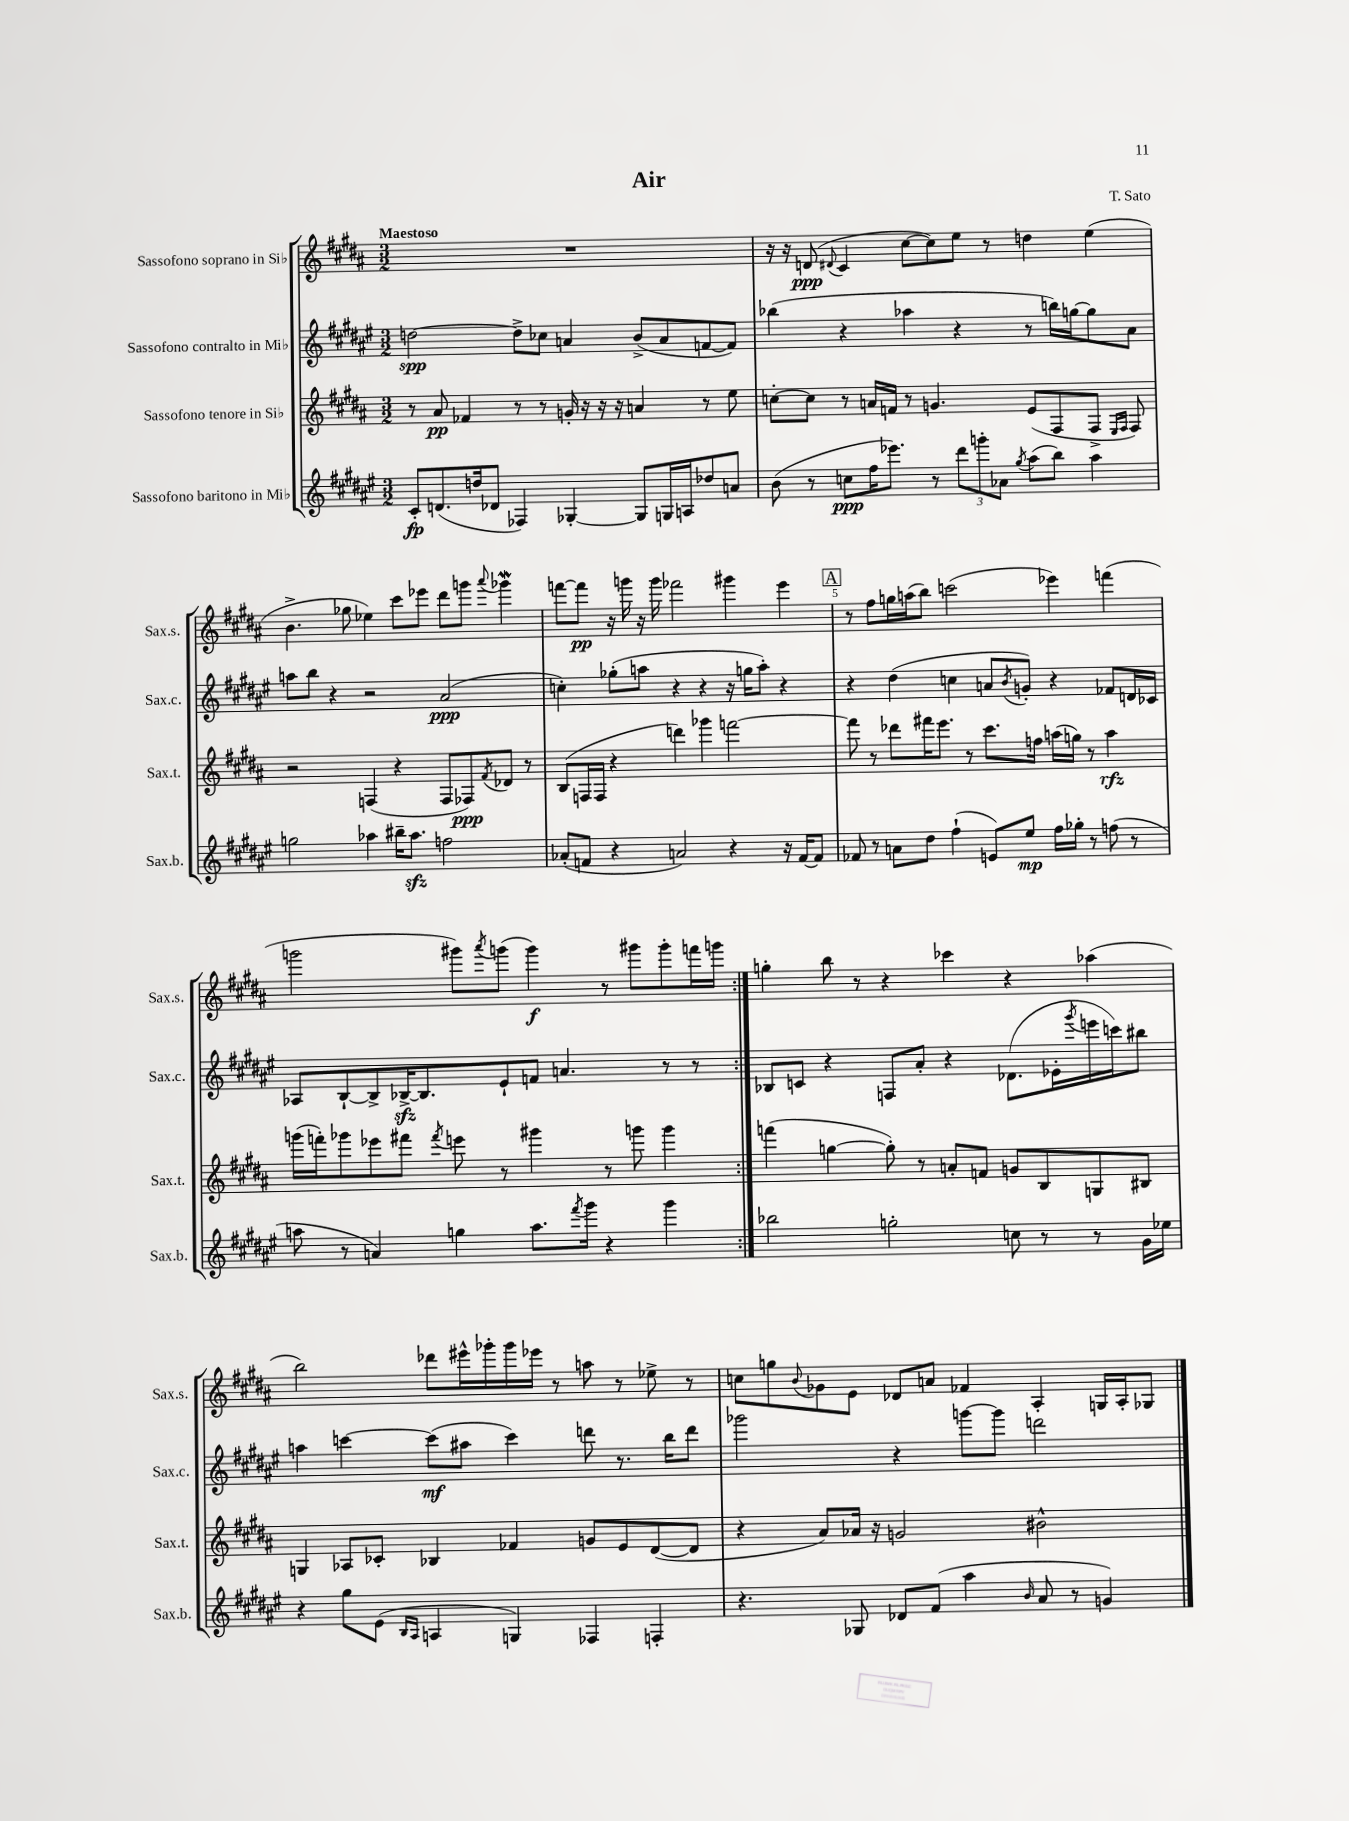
\header { title = "Air" composer = "T. Sato" }
<<
\new StaffGroup <<
\new Staff = "s0" \with { instrumentName = "Sassofono soprano in Sib" shortInstrumentName = "Sax.s." } {
    \clef treble \key b \major \numericTimeSignature \time 3/2 \tempo "Maestoso"
    \repeat volta 2 { R1. |
    r16 r16 d'8\ppp( \appoggiatura { dis'8 } cis'4 cis''8~ cis''8) e''8 r8 d''4 e''4( |
    b'4.-> ges''8 ees''4) cis'''8 ees'''8 dis'''8 g'''8 \appoggiatura { ais'''8 } ges'''4\mordent |
    f'''8~ f'''8\pp r16 g'''16 r16 g'''16 fes'''2 gis'''4 e'''4 |
    \mark \markup { \box "A" } r8 fis''8 g''16 a''16( b''8) c'''2( ees'''4) f'''4( |
    g'''2 gis'''8) \acciaccatura { ais'''8 } g'''8( g'''4\f) r8 gis'''8 gis'''8-. f'''16 g'''16 | }
    g''4-. b''8 r8 r4 ces'''4 r4 aes''4( |
    b''2) des'''8 eis'''16-^ ges'''16-. ges'''16 ees'''16 r8 a''8 r8 ees''8-> r8 |
    c''8 g''8 \appoggiatura { b'8 } ges'8 e'8 des'8 a'8 fes'4 ais4-. g16 ais16-. ges8 \bar "|." |
}
\new Staff = "s1" \with { instrumentName = "Sassofono contralto in Mib" shortInstrumentName = "Sax.c." } {
    \clef treble \key fis \major \numericTimeSignature \time 3/2
    \repeat volta 2 { d''2~\spp d''8-> ces''8 a'4 b'8->( a'8 f'8~ f'8) |
    bes''4( r4 aes''4 r4 r8 b''16) g''16~ g''8 ais'8 |
    a''8 b''8 r4 r2 ais'2\ppp( |
    c''4-.) ges''8-.( a''8 r4 r4 r16 g''16 a''8-.) r4 |
    \mark \markup { \box "A" } r4 dis''4( c''4 a'8 \acciaccatura { b'8 } g'8-.) r4 fes'8 d'16 ces'16 |
    aes8 b8~-! b8-> bes16~->\sfz bes8. eis'8-! f'8 a'4. r8 r8 | }
    bes8 c'8 r4 f8 ais'8-. r4 des'8.( ees'16-. \acciaccatura { gis'''8 } e'''16 c'''16) bis''8 |
    a''4 c'''4~ c'''8\mf( ais''8 c'''4) d'''8 r8. b''16 d'''8 |
    ges'''2 r4 g'''8~ g'''8 d'''2 \bar "|." |
}
\new Staff = "s2" \with { instrumentName = "Sassofono tenore in Sib" shortInstrumentName = "Sax.t." } {
    \clef treble \key b \major \numericTimeSignature \time 3/2
    \repeat volta 2 { r8 ais'8\pp fes'4 r8 r8 g'16-. r16 r16 r16 a'4 r8 e''8 |
    c''8~-. c''8 r8 a'16 f'16 r8 g'4. e'8( fis8 fis8-> \grace { e16 fis16 } fis8) |
    r2 f4( r4 f8 fes8\ppp) \acciaccatura { fis'8 } des'8 r8 |
    b8( f16 f16 r4 d'''4) ges'''4 f'''2~ |
    \mark \markup { \box "A" } f'''8 r8 des'''8 fis'''16 e'''8. r8 cis'''8. f''16 a''16( g''16) r8 a''4\rfz |
    g'''16( f'''16-.) ges'''8 ees'''8 fis'''8 \acciaccatura { fis'''8 } e'''8 r8 gis'''4 r8 g'''8 g'''4 | }
    f'''4( g''4~ g''8-.) r8 a'8-. f'8 g'8 b8 g8 bis8 |
    g4 aes8 ces'8-. bes4 fes'4 g'8 e'8 dis'8~( dis'8 |
    r4 ais'8) aes'16 r16 g'2 bis'2-^ \bar "|." |
}
\new Staff = "s3" \with { instrumentName = "Sassofono baritono in Mib" shortInstrumentName = "Sax.b." } {
    \clef treble \key fis \major \numericTimeSignature \time 3/2
    \repeat volta 2 { cis'8-.\fp d'8.( d''16 des'8 fes4) ges4~-. ges8 g16 a16 des''8 a'8 |
    b'8( r8 c''8\ppp fis''16 ees'''8.) r8 \tuplet 3/2 { dis'''8 g'''8-. aes'8 } \acciaccatura { gis''8 } ais''8( b''8) ais''4 |
    g''2 aes''4 bis''16-- aes''8.\sfz f''2 |
    aes'8-.( f'8 r4 a'2) r4 r16 f'16~ f'8 |
    \mark \markup { \box "A" } fes'8 r8 a'8 dis''8 fis''4-!( e'8) eis''8\mp fis''16 ges''16-. r8 f''8( r8 |
    a''8 r8 a'4) g''4 a''8. \acciaccatura { fis'''8 } gis'''16 r4 gis'''4 | }
    bes''2 g''2-. c''8 r8 r8 gis'16 ees''16 |
    r4 gis''8 eis'8( \grace { b16 ais16 } a4 g4) fes4 f4-. |
    r4. ges8 des'8 fis'8( ais''4 \grace { b'16 } ais'8 r8 g'4) \bar "|." |
}
>>
>>
\layout { \context { \Score \override BarNumber.break-visibility = ##(#f #t #t) barNumberVisibility = #(every-nth-bar-number-visible 5) } }
